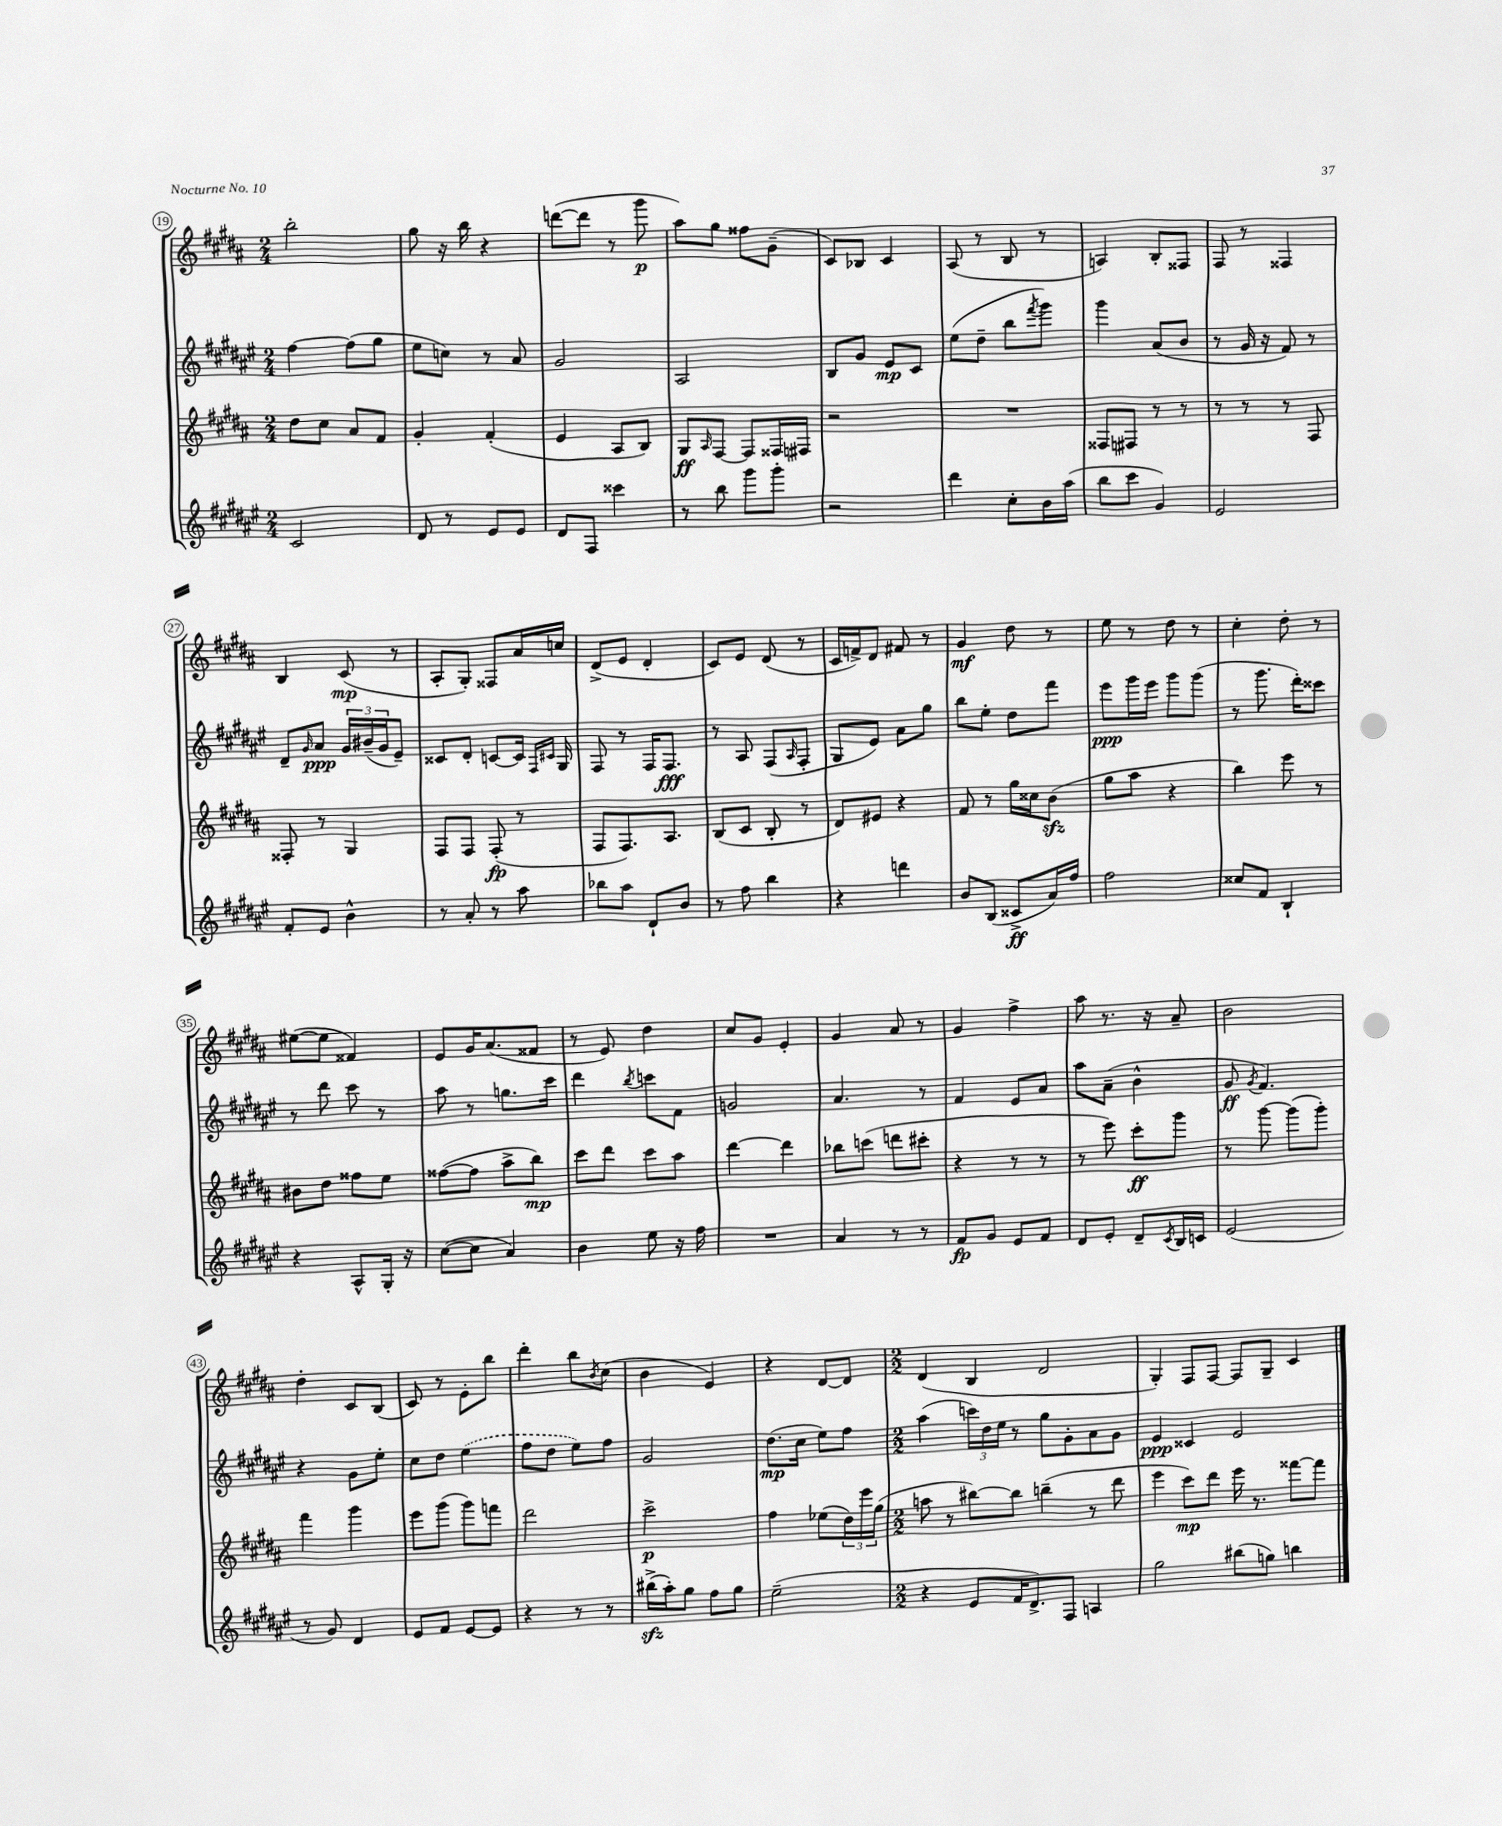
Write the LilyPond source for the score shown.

<<
\new StaffGroup <<
\new Staff = "s0" {
    \clef treble \key b \major \numericTimeSignature \time 2/4
    b''2-. |
    gis''8 r16 b''16 r4 |
    d'''8~( d'''8 r8 gis'''8\p |
    ais''8) gis''8 fisis''8 gis'8--( |
    cis'8) bes8 cis'4 |
    ais8( r8 b8 r8 |
    a4) b8-. fisis8 |
    fis8 r8 fisis4 |
    b4 cis'8\mp( r8 |
    ais8-. gis8-.) fisis8 ais'16 c''16 |
    dis'8->( e'8 dis'4-. |
    cis'8) e'8 dis'8( r8 |
    cis'16 f'16->) dis'8 fis'8 r8 |
    gis'4\mf dis''8 r8 |
    e''8 r8 dis''8 r8 |
    cis''4-. dis''8-. r8 |
    eis''8~( eis''8 fisis'4) |
    e'8 gis'16 ais'8.( fisis'8 |
    r8 e'8) dis''4 |
    cis''8 gis'8 e'4-. |
    gis'4 ais'8 r8 |
    gis'4 fis''4-> |
    ais''8 r8. r16 ais'8-- |
    b'2 |
    dis''4-. cis'8 b8( |
    cis'8) r8 e'8-. b''8 |
    dis'''4-. b''8 \acciaccatura { b'8 } cis''8( |
    b'4 e'4) |
    r4 dis'8~ dis'8 |
    \numericTimeSignature \time 2/2 dis'4( b4 dis'2 |
    gis4-.) fis8 fis8~ fis8 gis8-- cis'4 \bar "|." |
}
\new Staff = "s1" {
    \clef treble \key fis \major \numericTimeSignature \time 2/4
    fis''4~ fis''8( gis''8 |
    eis''8 c''8) r8 ais'8 |
    gis'2 |
    ais2 |
    b8 gis'8 eis'8\mp cis'8 |
    eis''8( dis''8-- b''8 \acciaccatura { fis'''8 } gis'''8) |
    gis'''4 ais'8( b'8 |
    r8 gis'16 r16 fis'8) r8 |
    dis'8-- \grace { gis'16 } ais'8\ppp \tuplet 3/2 { gis'16 bis'16--( gis'16 } eis'8--) |
    cisis'8 dis'8-. c'8~ c'16 \grace { fis16 cis'16 } gis16 |
    fis8 r8 fis16 fis8.\fff |
    r8 ais8 fis8( \grace { ais16 } fis8-. |
    gis8 eis'8) ais'8 gis''8 |
    b''8 eis''8-. dis''8 fis'''8 |
    eis'''8\ppp gis'''16 eis'''16 gis'''8 gis'''8( |
    r8 gis'''8. dis'''16-.) cisis'''8 |
    r8 dis'''8 cis'''8 r8 |
    ais''8 r8 g''8. cis'''16 |
    dis'''4 \acciaccatura { b''8 } c'''8 fis'8 |
    g'2 |
    ais'4. r8 |
    fis'4 eis'8 ais'8 |
    ais''8 ais'8--( b'4-^ |
    gis'8\ff \acciaccatura { gis'8 } fis'4.) |
    r4 gis'8 eis''8-. |
    cis''8 dis''8 \once \slurDashed eis''4( |
    fis''8 dis''8 eis''8) fis''8 |
    gis'2 |
    dis''8.\mp( cis''16 eis''8) fis''8 |
    \numericTimeSignature \time 2/2 ais''4( \tuplet 3/2 { c'''16) dis''16 eis''16 } r8 gis''8 gis'8-. ais'8 gis'8 |
    eis'4\ppp cisis'4 eis'2 \bar "|." |
}
\new Staff = "s2" {
    \clef treble \key b \major \numericTimeSignature \time 2/4
    dis''8 cis''8 ais'8 fis'8 |
    gis'4-. fis'4-.( |
    e'4 ais8 b8) |
    gis8\ff \grace { ais16 } fis8~ fis8 fisis16 fis16 |
    r2 |
    R2 |
    fisis8 fis8 r8 r8 |
    r8 r8 r8 fis8 |
    fisis8-. r8 gis4 |
    fis8 fis8 fis8-.\fp( r8 |
    fis8 fis8.) ais8. |
    b8( cis'8 b8-. r8 |
    dis'8) eis'8 r4 |
    fis'8 r8 gis''16 cisis''16 b'8\sfz( |
    gis''8 ais''8 r4 |
    b''4) e'''8 r8 |
    bis'8 dis''8 fisis''8 e''8 |
    fisis''8~( fisis''8 ais''8-> b''8\mp) |
    cis'''8 dis'''8 cis'''8 ais''8 |
    dis'''4~ dis'''4 |
    bes''8 c'''8( d'''8 cis'''8-. |
    r4 r8 r8 |
    r8 e'''8) cis'''8-.\ff gis'''8 |
    r8 gis'''8~ gis'''8( gis'''8-.) |
    fis'''4 gis'''4 |
    e'''8 gis'''8( gis'''8) f'''8 |
    dis'''2 |
    cis'''2->\p |
    fis''4 ees''8( \tuplet 3/2 { dis''16) e'''16 gis''16( } |
    \numericTimeSignature \time 2/2 a''8 r8 bis''8~) bis''8 b''4--( r8 dis'''8 |
    e'''4 cis'''8\mp) dis'''8 e'''16 r8. fisis'''8~ fisis'''8 \bar "|." |
}
\new Staff = "s3" {
    \clef treble \key fis \major \numericTimeSignature \time 2/4
    cis'2 |
    dis'8 r8 eis'8 eis'8 |
    dis'8 fis8 cisis'''4 |
    r8 b''8 gis'''8 gis'''8-. |
    r2 |
    dis'''4 cis''8-. b'16 ais''16( |
    b''8 cis'''8 gis'4) |
    eis'2 |
    fis'8-. eis'8 b'4-^ |
    r8 ais'8-. r8 ais''8 |
    bes''8 ais''8 dis'8-! b'8 |
    r8 fis''8 b''4 |
    r4 d'''4 |
    b'8 b8( cisis'8->\ff ais'16) fis''16 |
    fis''2 |
    cisis''8 fis'8 b4-! |
    r4 ais8-^ gis16-. r16 |
    cis''8~( cis''8 ais'4) |
    b'4 eis''8 r16 fis''16 |
    R2 |
    ais'4 r8 r8 |
    fis'8\fp gis'8 eis'8 fis'8 |
    dis'8 eis'8-. dis'8-- \acciaccatura { cis'8 } b16 c'16 |
    eis'2( |
    r8 gis'8) dis'4 |
    eis'8 fis'8 eis'8~ eis'8 |
    r4 r8 r8 |
    bis''16->\sfz( ais''16-.) gis''8 fis''8 gis''8 |
    eis''2--( |
    \numericTimeSignature \time 2/2 r4 eis'8 fis'16 dis'8.->) fis8 a4 |
    gis''2 bis''8( g''8) b''4 \bar "|." |
}
>>
>>
\layout { \context { \Score currentBarNumber = #19 \override BarNumber.stencil = #(make-stencil-circler 0.1 0.3 ly:text-interface::print) } }
